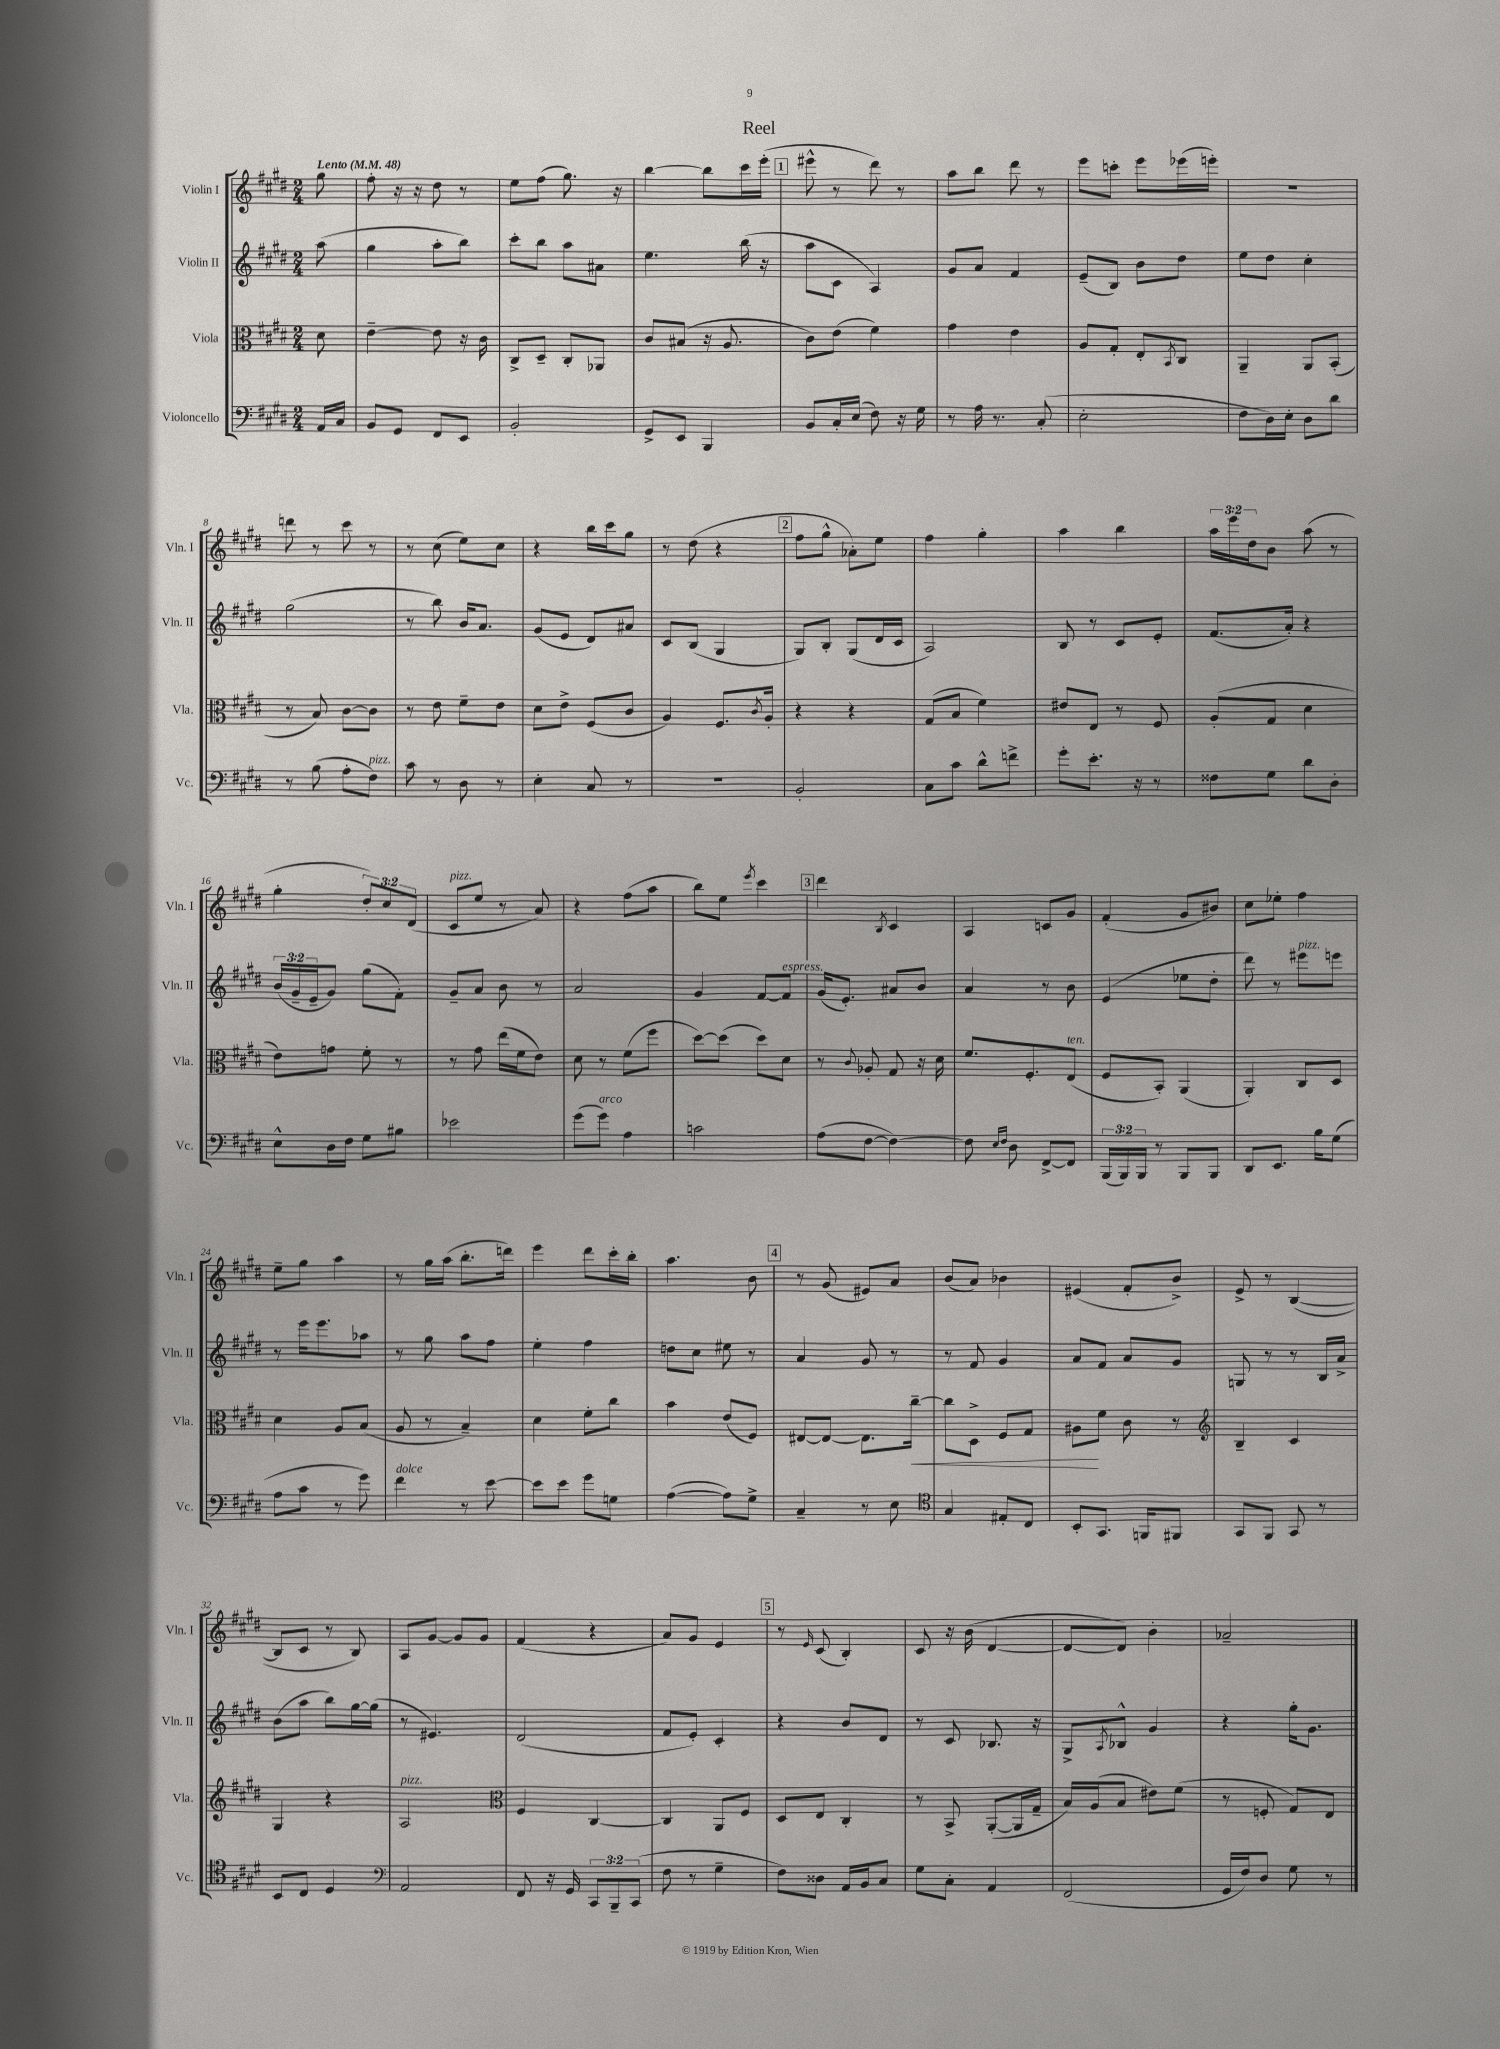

**kern	**kern	**dynam	**kern	**kern
*part4	*part3	*part3	*part2	*part1
*staff4	*staff3	*staff3	*staff2	*staff1
*I"Violoncello	*I"Viola	*	*I"Violin II	*I"Violin I
*I'Vc.	*I'Vla.	*	*I'Vln. II	*I'Vln. I
*clefF4	*clefC3	*	*clefG2	*clefG2
*k[f#c#g#d#]	*k[f#c#g#d#]	*	*k[f#c#g#d#]	*k[f#c#g#d#]
*M2/4	*M2/4	*	*M2/4	*M2/4
*MM48	*MM48	*	*MM48	*MM48
=	=	=	=	=
!	!	!	!	!LO:TX:a:B:t=Lento
16AA/LL	8d#\	.	(8aa\	8gg#\
16C#/JJ	.	.	.	.
=1	=1	=1	=1	=1
8BB/L	[4e~\	.	4gg#\	8ff#'\
8GG#/J	.	.	.	16r
.	.	.	.	16r
8FF#/L	8e\]	.	8aa'\L	8dd#\
8EE/J	16r	.	8bb\J)	8r
.	16c#\	.	.	.
=2	=2	=2	=2	=2
2BB'/	8C#^/L	.	8ccc#'\L	8ee\L
.	8D#~/J	.	8bb\J	(8ff#\J
.	8C#'/L	.	8aa\L	8.gg#\)
.	8AA-X/J	.	8a#X\J	.
.	.	.	.	16r
=3	=3	=3	=3	=3
8GG#^/L	8c#/L	.	4.ee\	[4bb\
8EE/J	(8B#X/J	.	.	.
4BBB/	16r	.	.	8bb\L]
.	8.A/	.	.	.
.	.	.	(16bb\	16ccc#\L
.	.	.	16r	(16eee'\JJ
!!LO:REH:place=s1:t=1
=4	=4	=4	=4	=4
8BB/L	8c#\L)	.	8aa\L	8eee#X^^\
16C#'/L	(8e\J	.	8c#\J	8r
(16E/JJ	.	.	.	.
8F#\)	4f#\)	.	4A/)	8ddd#\)
16r	.	.	.	8r
16G#\	.	.	.	.
=5	=5	=5	=5	=5
8r	4g#\	.	8g#/L	8aa\L
16A\	.	.	8a/J	8bb\J
8.r	.	.	.	.
.	4e\	.	4f#/	8ddd#\
(8C#'/	.	.	.	8r
=6	=6	=6	=6	=6
2E'\	8A/L	.	(8e~/L	8eee\L
.	8G#'/J	.	8B/J)	8cccn'\J
.	8E'/L	.	8b\L	8eee\L
.	8qBB/	.	.	.
.	8C#/J	.	8dd#\J	(16eee-X\L
.	.	.	.	16eeen'\JJ)
=7	=7	=7	=7	=7
8F#\L	4AA~/	.	8ee\L	2r
16D#\L)	.	.	8dd#\J	.
16E'\JJ	.	.	.	.
8D#\L	8AA/L	.	4cc#'\	.
8d#\J	(8BB'/J	.	.	.
!!LO:LB:g=z
=8	=8	=8	=8	=8
8r	8r	.	(2gg#\	8dddn\
(8B\	8B/)	.	.	8r
8A'\L	[8c#\L	.	.	8ccc#\
!LO:TX:a:i:t=pizz.	!	!	!	!
8F#\J)	8c#\J]	.	.	8r
=9	=9	=9	=9	=9
8c#\	8r	.	8r	8r
8r	8e\	.	8bb\)	(8cc#\
8D#\	8f#~\L	.	16b/KL	8ee\L)
.	.	.	8.a/J	.
8r	8e\J	.	.	8cc#\J
=10	=10	=10	=10	=10
4E'\	8d#\L	.	(8g#/L	4r
.	8e^\J	.	8e/J	.
8C#/	(8F#/L	.	8d#/L)	16bb\LL
.	.	.	.	16ccc#\J
8r	8c#/J	.	8a#X/J	8gg#\J
=11	=11	=11	=11	=11
2r	4A/)	.	8c#/L	8r
.	.	.	(8B/J	(8dd#\
.	8.F#/L	.	4G#/	4r
.	8qc#/	.	.	.
.	16A'/Jk	.	.	.
!!LO:REH:place=s1:t=2
=12	=12	=12	=12	=12
2BB'/	4r	.	8G#/L)	8ff#\L
.	.	.	8B'/J	8gg#^^\J
.	4r	.	(8G#/L	8a-X'\L)
.	.	.	16d#/L	8ee\J
.	.	.	16c#/JJ	.
=13	=13	=13	=13	=13
8C#\L	(8G#/L	.	2A/)	4ff#\
8c#\J	8B/J	.	.	.
8d#^^\L	4f#\)	.	.	4gg#'\
8fn^\J	.	.	.	.
=14	=14	=14	=14	=14
8g#'\L	8e#X/L	.	8B/	4aa\
8.e'\J	8E/J	.	8r	.
.	8r	.	8c#/L	4bb\
16r	.	.	.	.
8r	8F#/	.	8e'/J	.
=15	=15	=15	=15	=15
8F##X\L	(8A'/L	.	(8.f#/L	24aa\LL
.	.	.	.	24eee\
.	.	.	.	24dd#\J
8G#\J	8G#/J	.	.	8b\J
.	.	.	16a'/Jk)	.
8d#\L	4d#\	.	4r	(8aa\
8D#'\J	.	.	.	8r
!!LO:LB:g=z
=16	=16	=16	=16	=16
8E^^\L	8e\L)	.	(24b/LL	4gg#'\
.	.	.	24g#~/	.
.	.	.	24e~/J	.
16D#\L	8gn\J	.	8g#/J)	.
16F#\JJ	.	.	.	.
8G#\L	8f#'\	.	(8gg#\L	12dd#'/L)
.	.	.	.	12cc#/
8B#X\J	8r	.	8f#'\J)	.
.	.	.	.	(12d#/J
=17	=17	=17	=17	=17
!	!	!	!	!LO:TX:a:i:t=pizz.
2e-X\	8r	.	8g#~/L	8c#/L
.	8g#\	.	8a/J	8ee/J
.	(16ee\LL	.	8b\	8r
.	16f#\J	.	.	.
.	8e\J)	.	8r	8a/)
=18	=18	=18	=18	=18
(8g#\L	8d#\	.	2a/	4r
!LO:TX:a:i:t=arco	!	!	!	!
8g#\J)	8r	.	.	.
4A\	(8f#\L	.	.	(8ff#\L
.	8ff#\J	.	.	8aa\J
=19	=19	=19	=19	=19
2cn\	[8dd#\L)	.	4g#/	8bb\L)
.	(8dd#\J]	.	.	8ee\J
.	.	.	.	8qeee/
.	8dd#\L)	.	[8f#/L	4ccc#\
!	!	!	!LO:TX:a:i:t=espress.	!
.	8d#\J	.	8f#/J]	.
!!LO:REH:place=s1:t=3
=20	=20	=20	=20	=20
(8A\L	8r	.	(16g#/KL	4ddd#\
.	.	.	8.e'/J)	.
.	8qqc#/	.	.	.
[8F#\J	8A-X'/	.	.	.
.	.	.	.	8qB/
4F#\_)	8G#/	.	8a#X/L	4c#/
.	16r	.	8b/J	.
.	16d#\	.	.	.
=21	=21	=21	=21	=21
8F#\]	8.f#/L	.	4a/	4A/
16qqE/LL	.	.	.	.
16qqF#/JJ	.	.	.	.
8D#\	.	.	.	.
.	8.F#'/	.	.	.
[8FF#^/L	.	.	8r	8cn/L
!	!LO:TX:a:i:t=ten.	!	!	!
8FF#/J]	(8E/J	.	8b\	8g#/J
=22	=22	=22	=22	=22
(24BBB/LL	8F#/L	.	(4e/	(4f#'/
24BBB/)	.	.	.	.
24BBB/JJ	.	.	.	.
8r	8BB'/J)	.	.	.
8BBB/L	(4AA/	.	8ee-X\L	8g#/L
8BBB/J	.	.	8dd#'\J	8b#X/J)
=23	=23	=23	=23	=23
8DD#/L	4AA'/)	.	8ddd#\)	8cc#\L
8.EE/J	.	.	8r	8ee-X'\J
!	!	!	!LO:TX:a:i:t=pizz.	!
.	8C#/L	.	8eee#X\L	4ff#\
16B\KL	.	.	.	.
(8G#\J	8D#/J	.	8eeen\J	.
!!LO:LB:g=z
=24	=24	=24	=24	=24
8A\L	4d#\	.	8r	8ee~\L
8c#\J	.	.	16eee\KL	8gg#\J
.	.	.	8.eee\	.
8r	8A/L	.	.	4aa\
8g#\)	(8B/J	.	8aa-X\J	.
=25	=25	=25	=25	=25
!LO:TX:a:i:t=dolce	!	!	!	!
4f#\	8A/	.	8r	8r
.	8r	.	8gg#\	16gg#\LL
.	.	.	.	(16aa\JJ
8r	4B~/)	.	8aa\L	8.bb'\L
[8e\	.	.	8ff#\J	.
.	.	.	.	16dddn\Jk)
=26	=26	=26	=26	=26
8e\L]	4d#\	.	4ee'\	4eee\
8e\J	.	.	.	.
8g#\L	8f#'\L	.	4ff#\	8ddd#\L
8Gn\J	8cc#\J	.	.	16ccc#'\L
.	.	.	.	16bb'\JJ
=27	=27	=27	=27	=27
([4A\	4b\	.	8ddn\L	4.aa\
.	.	.	8cc#\J	.
8A\L])	(8e/L	.	8ee#X\	.
8G#^\J	8F#/J)	.	8r	8b\
!!LO:REH:place=s1:t=4
=28	=28	=28	=28	=28
4C#~/	[8E#X/L	.	4a/	8r
.	8E#/J_	.	.	(8g#/
8r	8.E#\L]	.	8g#/	8e#X/L)
8E\	.	.	8r	8a/J
!	!	!LO:HP:b	!	!
.	[16cc#~\Jk	<	.	.
=29	=29	=29	=29	=29
*clefC4	*	*	*	*
4G#/	8cc#\L]	.	8r	(8b/L
.	8D#^\J	.	8f#/	8a/J)
8E#X'/L	8F#/L	.	4g#/	4b-X\
8C#/J	8G#/J	.	.	.
=30	=30	=30	=30	=30
8BB'/L	8A#X\L	.	8a/L	(4e#X/
8.GG#/J	8f#\J	[	8f#/J	.
.	8c#\	.	8a/L	8f#'/L
16FFn/KL	.	.	.	.
8FF#X/J	8r	.	8g#/J	8b^/J)
=31	=31	=31	=31	=31
*	*clefG2	*	*	*
8GG#/L	4B~/	.	8Gn/	8e^/
8FF#/J	.	.	8r	8r
8GG#/	4c#/	.	8r	([4B/
8r	.	.	16B/LL	.
.	.	.	16a^/JJ	.
!!LO:LB:g=z
=32	=32	=32	=32	=32
8BB/L	4G#/	.	(8b\L	8B/L]
8C#/J	.	.	8aa\J	8c#/J
4D#/	4r	.	8bb\L)	8r
.	.	.	[16gg#\L	8B/)
.	.	.	(16gg#\JJ]	.
=33	=33	=33	=33	=33
*clefF4	*	*	*	*
!	!LO:TX:a:i:t=pizz.	!	!	!
2AA/	2A/	.	8r	8A/L
.	.	.	4.e#X/)	[8g#/J
.	.	.	.	8g#/L]
.	.	.	.	8g#/J
=34	=34	=34	=34	=34
*	*clefC3	*	*	*
8FF#/	4F#/	.	(2d#/	(4f#/
16r	.	.	.	.
16GG#/	.	.	.	.
12CC#/L	[4C#/	.	.	4r
12BBB~/	.	.	.	.
(12CC#/J	.	.	.	.
=35	=35	=35	=35	=35
8F#\	4C#/]	.	8f#/L	8a/L)
8r	.	.	8e'/J)	8g#/J
4G#~\	8AA/L	.	4c#'/	4e/
.	8F#/J	.	.	.
!!LO:REH:place=s1:t=5
=36	=36	=36	=36	=36
8F#\L)	8D#/L	.	4r	8r
.	.	.	.	16qqe/
8D##X\J	8E/J	.	.	(8c#/
16AA/LL	4C#'/	.	8b/L	4B'/)
16BB/J	.	.	.	.
8C#/J	.	.	8d#/J	.
=37	=37	=37	=37	=37
8G#\L	8r	.	8r	8c#/
8C#'\J	8BB^/	.	8c#/	16r
.	.	.	.	(16b\
4AA/	([8AA'/L	.	8.B-X/	[4d#/
.	16AA/L]	.	.	.
.	16G#~/JJ	.	16r	.
=38	=38	=38	=38	=38
(2FF#/	16B/LL)	.	8G#^/L	8d#/L_
.	(16A/J	.	.	.
.	.	.	8qA/	.
.	8B/J	.	8B-X^^/J	8d#/J])
.	8e#X\L)	.	4g#/	4b'\
.	(8f#\J	.	.	.
=39	=39	=39	=39	=39
16GG#/LL	8r	.	4r	2a-X~/
16F#/J)	.	.	.	.
8D#/J	8Fn'/	.	.	.
8G#\	8G#/L)	.	16gg#'\KL	.
.	.	.	8.g#\J	.
8r	8E/J	.	.	.
==	==	==	==	==
*-	*-	*-	*-	*-
